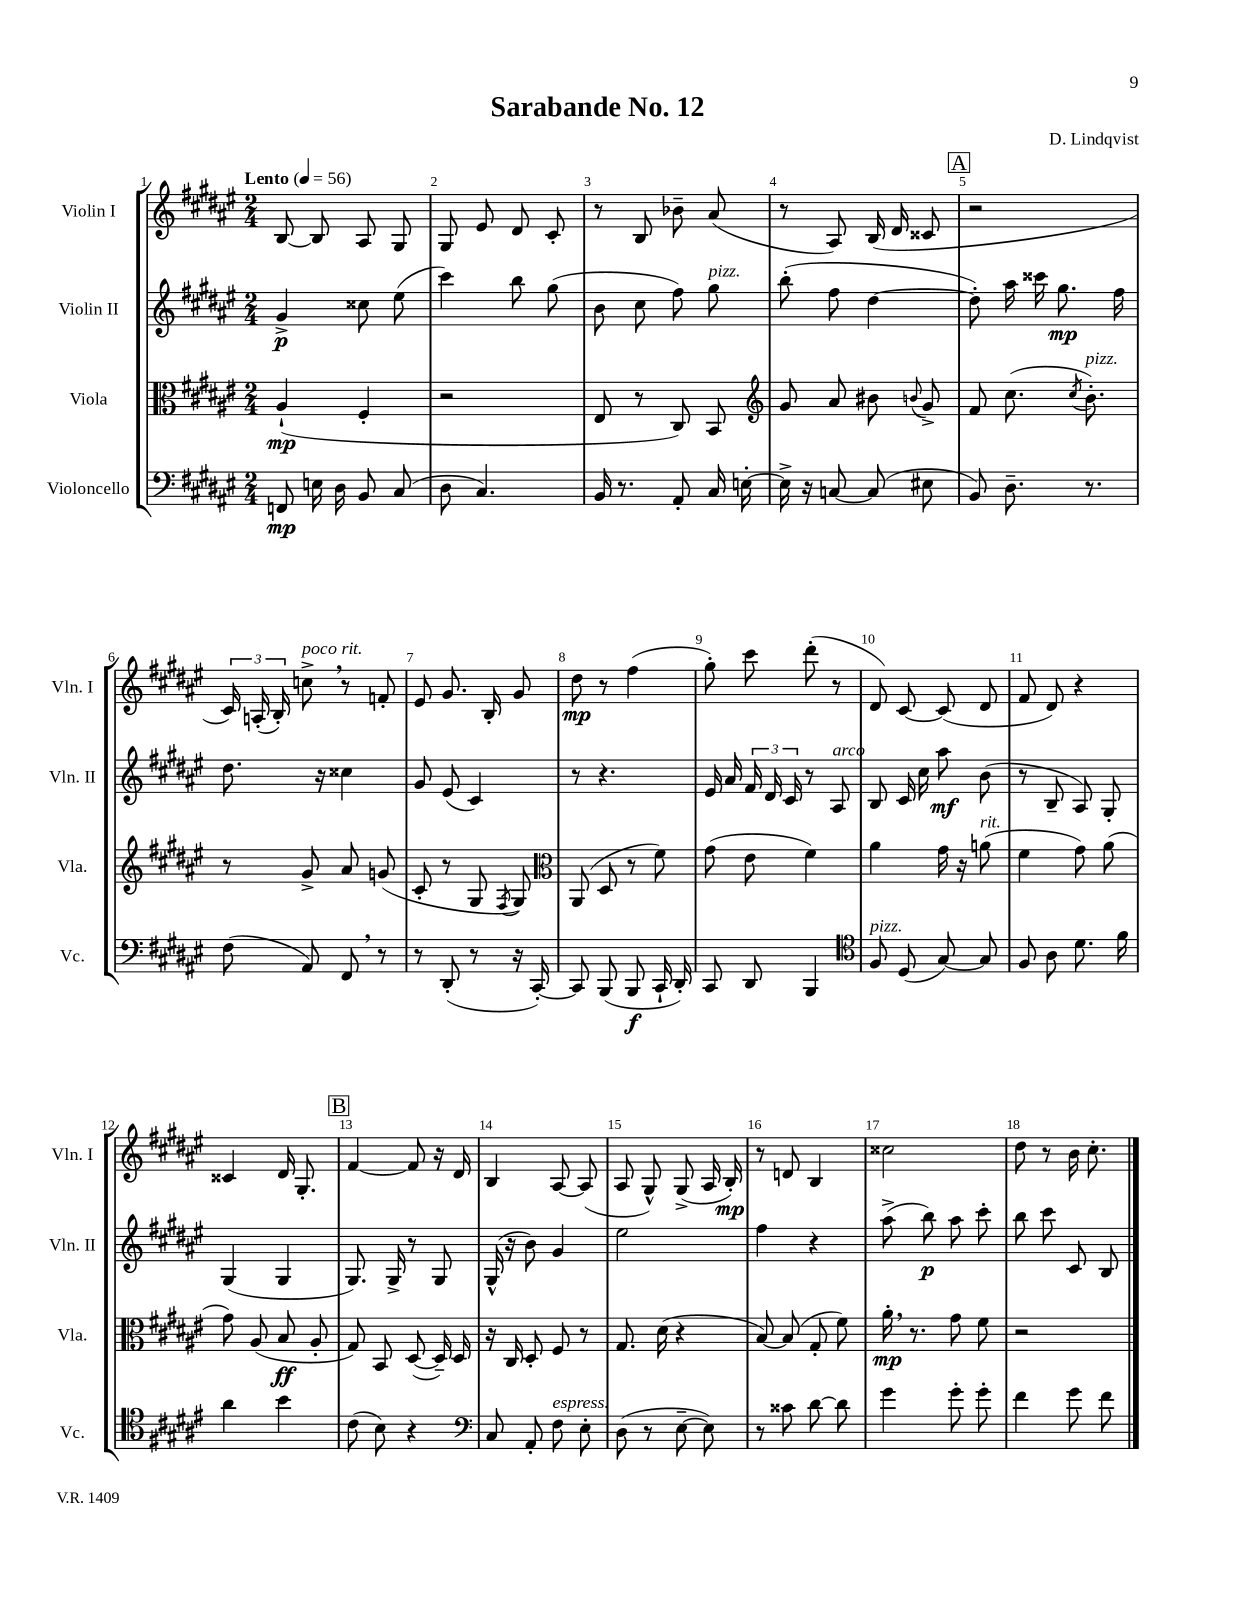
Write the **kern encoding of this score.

**kern	**dynam	**kern	**dynam	**kern	**dynam	**kern	**dynam
*part4	*part4	*part3	*part3	*part2	*part2	*part1	*part1
*staff4	*staff4	*staff3	*staff3	*staff2	*staff2	*staff1	*staff1
*I"Violoncello	*	*I"Viola	*	*I"Violin II	*	*I"Violin I	*
*I'Vc.	*	*I'Vla.	*	*I'Vln. II	*	*I'Vln. I	*
*clefF4	*	*clefC3	*	*clefG2	*	*clefG2	*
*k[f#c#g#d#a#e#]	*	*k[f#c#g#d#a#e#]	*	*k[f#c#g#d#a#e#]	*	*k[f#c#g#d#a#e#]	*
*M2/4	*	*M2/4	*	*M2/4	*	*M2/4	*
*MM56	*	*MM56	*	*MM56	*	*MM56	*
=1	=1	=1	=1	=1	=1	=1	=1
!	!	!	!	!	!	!LO:TX:a:B:t=Lento	!
8FFn/	mp	(4A#`/	mp	4g#^/	p	[8B/	.
16En\	.	.	.	.	.	8B/]	.
16D#\	.	.	.	.	.	.	.
8BB/	.	4F#'/	.	8cc##X\	.	8A#/	.
(8C#/	.	.	.	(8ee#\	.	8G#/	.
=2	=2	=2	=2	=2	=2	=2	=2
8D#\	.	2r	.	4ccc#\)	.	8G#/	.
4.C#/)	.	.	.	.	.	8e#/	.
.	.	.	.	8bb\	.	8d#/	.
.	.	.	.	(8gg#\	.	8c#'/	.
=3	=3	=3	=3	=3	=3	=3	=3
16BB/	.	8E#/	.	8b\	.	8r	.
8.r	.	.	.	.	.	.	.
.	.	8r	.	8cc#\	.	8B/	.
8AA#'/	.	8C#/)	.	8ff#\)	.	8b-X~\	.
!	!	!	!	!LO:TX:a:i:t=pizz.	!	!	!
16C#/	.	8BB/	.	8gg#\	.	(8a#/	.
[16En'\	.	.	.	.	.	.	.
=4	=4	=4	=4	=4	=4	=4	=4
*	*	*clefG2	*	*	*	*	*
16E^\]	.	8g#/	.	(8bb'\	.	8r	.
16r	.	.	.	.	.	.	.
[8Cn/	.	8a#/	.	8ff#\	.	8A#/)	.
(8C/]	.	8b#X\	.	[4dd#\	.	(16B/	.
.	.	.	.	.	.	16d#/	.
.	.	8qqbn/	.	.	.	.	.
8E#X\	.	8g#^/	.	.	.	8c##X/	.
!!LO:REH:place=s1:t=A
=5	=5	=5	=5	=5	=5	=5	=5
8BB/)	.	8f#/	.	8dd#'\])	.	2r	.
8.D#~\	.	(8.cc#\	.	16aa#\	.	.	.
.	.	.	.	16ccc##X\	.	.	.
.	.	.	.	8.gg#\	mp	.	.
.	.	8qcc#/	.	.	.	.	.
!	!	!LO:TX:a:i:t=pizz.	!	!	!	!	!
8.r	.	8.b'\)	.	.	.	.	.
.	.	.	.	16ff#\	.	.	.
!!LO:LB:g=z
=6	=6	=6	=6	=6	=6	=6	=6
(8F#\	.	8r	.	8.dd#\	.	24c#/)	.
.	.	.	.	.	.	(24An'/	.
.	.	.	.	.	.	24B'/)	.
!	!	!	!	!	!	!LO:TX:a:i:t=poco rit.	!
8AA#/)	.	8g#^/	.	.	.	8ccn^,\	.
.	.	.	.	16r	.	.	.
8FF#,/	.	8a#/	.	4cc##X\	.	8r	.
8r	.	(8gn/	.	.	.	8fn'/	.
=7	=7	=7	=7	=7	=7	=7	=7
8r	.	8c#'/	.	8g#/	.	8e#/	.
(8DD#'/	.	8r	.	(8e#/	.	8.g#/	.
8r	.	8G#/	.	4c#/)	.	.	.
.	.	.	.	.	.	16B'/	.
.	.	8qF#/	.	.	.	.	.
16r	.	8G#/)	.	.	.	8g#/	.
[16CC#'/)	.	.	.	.	.	.	.
=8	=8	=8	=8	=8	=8	=8	=8
*	*	*clefC3	*	*	*	*	*
8CC#/]	.	(8AA#/	.	8r	.	8dd#\	mp
(8BBB/	.	8D#/	.	4.r	.	8r	.
8BBB/	f	8r	.	.	.	(4ff#\	.
16CC#`/	.	8f#\)	.	.	.	.	.
16DD#'/)	.	.	.	.	.	.	.
=9	=9	=9	=9	=9	=9	=9	=9
8CC#/	.	(8g#\	.	16e#/	.	8gg#'\)	.
.	.	.	.	16a#/	.	.	.
8DD#/	.	8e#\	.	24f#/	.	8ccc#\	.
.	.	.	.	24d#/	.	.	.
.	.	.	.	24c#/	.	.	.
4BBB/	.	4f#\)	.	8r	.	(8ddd#'\	.
!	!	!	!	!LO:TX:a:i:t=arco	!	!	!
.	.	.	.	8A#/	.	8r	.
=10	=10	=10	=10	=10	=10	=10	=10
*clefC4	*	*	*	*	*	*	*
!LO:TX:a:i:t=pizz.	!	!	!	!	!	!	!
8F#/	.	4a#\	.	8B/	.	8d#/)	.
(8D#/	.	.	.	16c#/	.	[8c#/	.
.	.	.	.	16cc#\	.	.	.
[8G#/)	.	16g#\	.	8aa#\	mf	(8c#/]	.
.	.	16r	.	.	.	.	.
!	!	!LO:TX:a:i:t=rit.	!	!	!	!	!
8G#/]	.	(8an\	.	(8b\	.	8d#/	.
=11	=11	=11	=11	=11	=11	=11	=11
8F#/	.	4f#\	.	8r	.	8f#/	.
8A#\	.	.	.	8B~/	.	8d#/)	.
8.d#\	.	8g#\)	.	8A#/)	.	4r	.
.	.	(8a#\	.	8G#'/	.	.	.
16f#\	.	.	.	.	.	.	.
!!LO:LB:g=z
=12	=12	=12	=12	=12	=12	=12	=12
4a#\	.	8g#\)	.	(4G#/	.	4c##X/	.
.	.	(8A#/	.	.	.	.	.
4b\	.	8B/	ff	4G#/	.	16d#/	.
.	.	.	.	.	.	8.G#'/	.
.	.	8A#'/	.	.	.	.	.
!!LO:REH:place=s1:t=B
=13	=13	=13	=13	=13	=13	=13	=13
(8c#\	.	8G#/)	.	8.G#/)	.	[4f#/	.
8B\)	.	8BB/	.	.	.	.	.
.	.	.	.	16G#^/	.	.	.
4r	.	([8D#/	.	8r	.	8f#/]	.
.	.	16D#~/])	.	8G#/	.	16r	.
.	.	16D#/	.	.	.	16d#/	.
=14	=14	=14	=14	=14	=14	=14	=14
*clefF4	*	*	*	*	*	*	*
8C#/	.	16r	.	(16G#^^/	.	4B/	.
.	.	16C#/	.	16r	.	.	.
8AA#'/	.	8D#'/	.	8b\)	.	.	.
!LO:TX:a:i:t=espress.	!	!	!	!	!	!	!
8F#\	.	8F#/	.	4g#/	.	[8A#/	.
8E#'\	.	8r	.	.	.	(8A#/]	.
=15	=15	=15	=15	=15	=15	=15	=15
(8D#\	.	8.G#/	.	2ee#\	.	8A#/	.
8r	.	.	.	.	.	8G#^^/)	.
.	.	(16d#\	.	.	.	.	.
[8E#~\	.	4r	.	.	.	(8G#^/	.
8E#\])	.	.	.	.	.	16A#/	.
.	.	.	.	.	.	16B'/)	mp
=16	=16	=16	=16	=16	=16	=16	=16
8r	.	[8B/)	.	4ff#\	.	8r	.
8c##X\	.	(8B/]	.	.	.	8dn/	.
[8d#\	.	8G#'/	.	4r	.	4B/	.
8d#\]	.	8f#\)	.	.	.	.	.
=17	=17	=17	=17	=17	=17	=17	=17
4g#\	.	16a#',\	mp	(8aa#^\	.	2cc##X\	.
.	.	8.r	.	.	.	.	.
.	.	.	.	8bb\)	p	.	.
8g#'\	.	8g#\	.	8aa#\	.	.	.
8g#'\	.	8f#\	.	8ccc#'\	.	.	.
=18	=18	=18	=18	=18	=18	=18	=18
4f#\	.	2r	.	8bb\	.	8dd#\	.
.	.	.	.	8ccc#\	.	8r	.
8g#\	.	.	.	8c#/	.	16b\	.
.	.	.	.	.	.	8.cc#'\	.
8f#\	.	.	.	8B/	.	.	.
==	==	==	==	==	==	==	==
*-	*-	*-	*-	*-	*-	*-	*-
